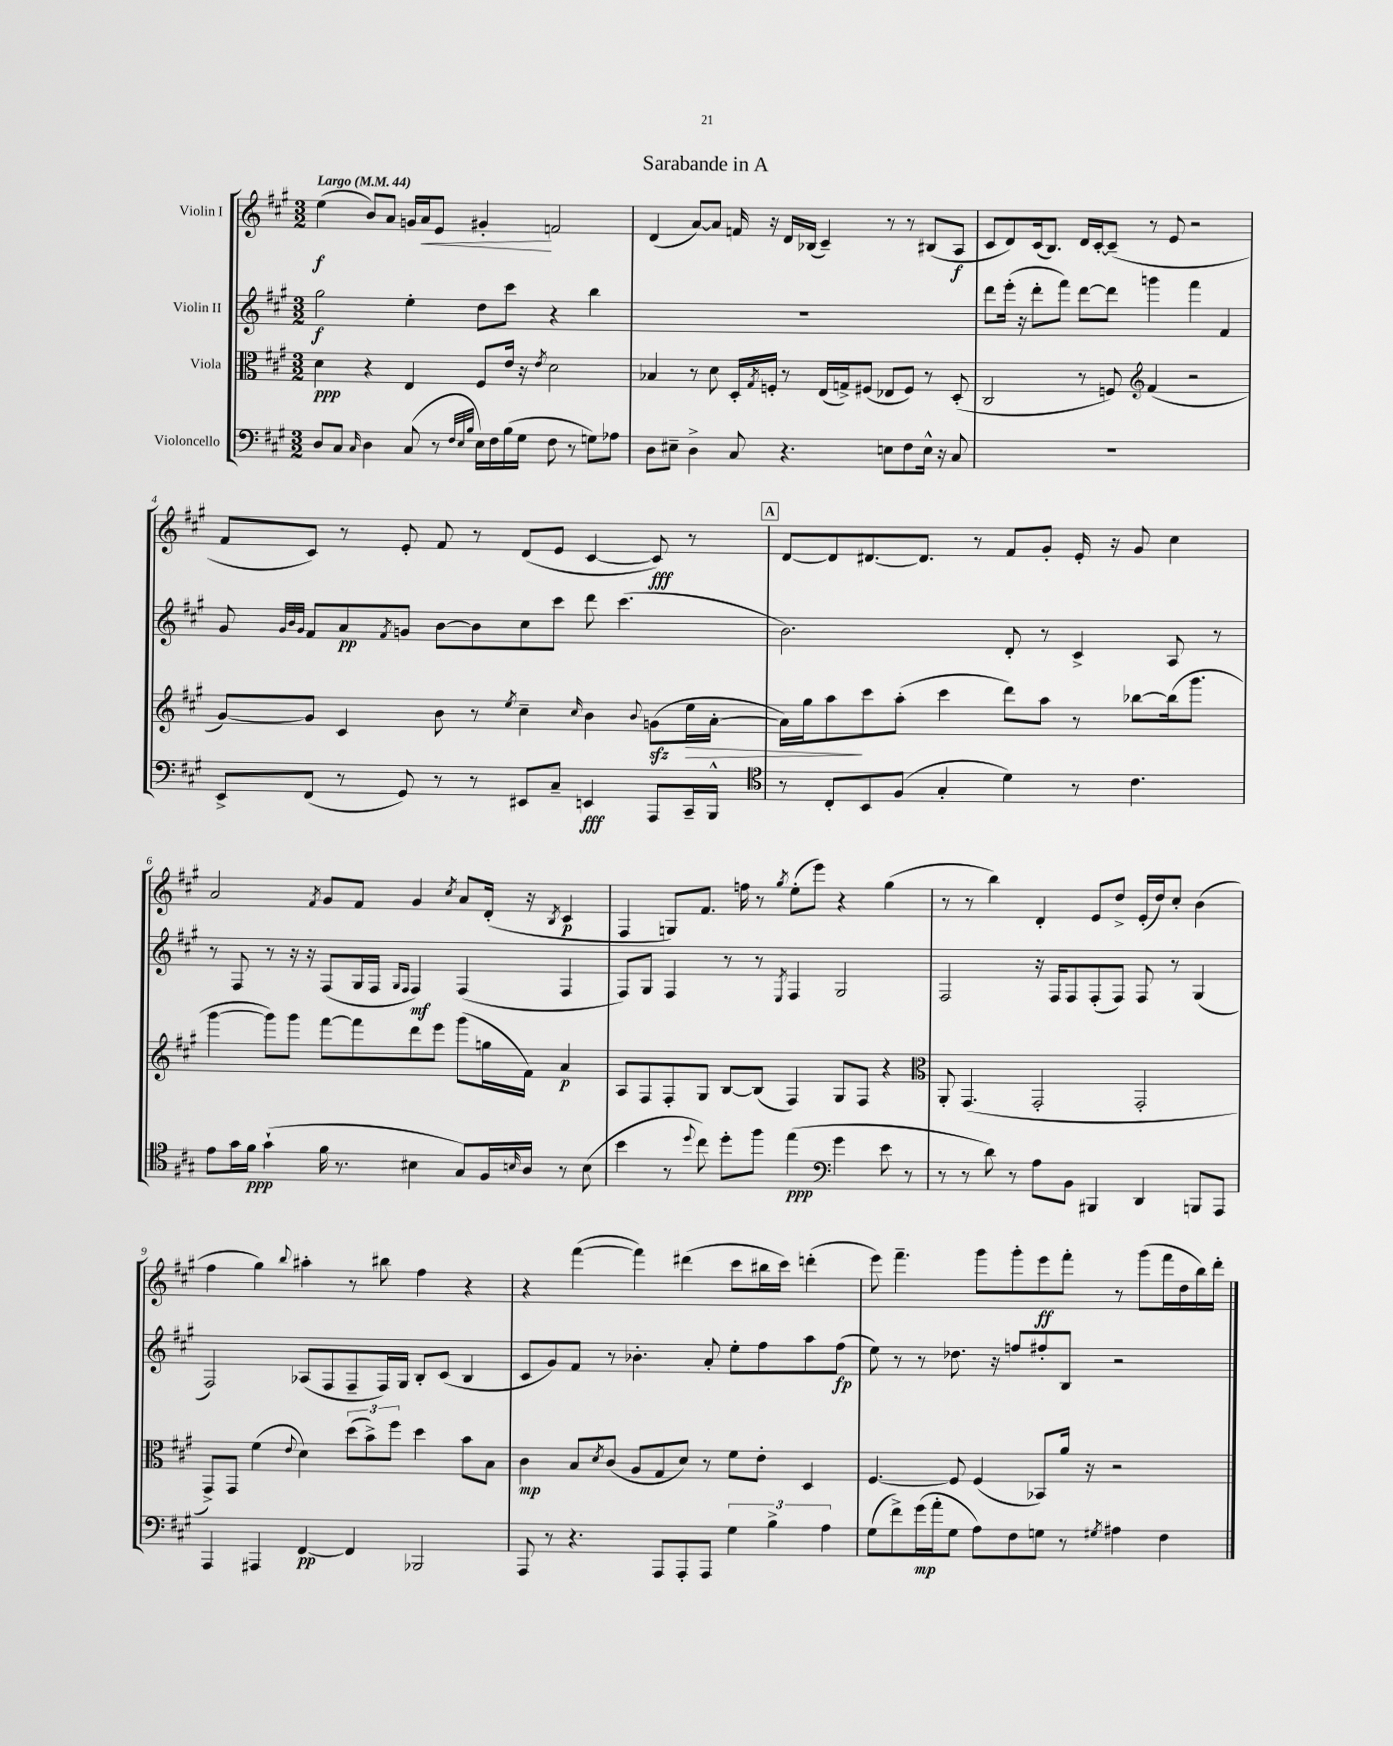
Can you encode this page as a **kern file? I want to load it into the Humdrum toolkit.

**kern	**kern	**kern	**kern
*staff4	*staff3	*staff2	*staff1
*clefF4	*clefC3	*clefG2	*clefG2
*k[f#c#g#]	*k[f#c#g#]	*k[f#c#g#]	*k[f#c#g#]
*M3/2	*M3/2	*M3/2	*M3/2
*MM44	*MM44	*MM44	*MM44
8D	4d	2gg#	(4ee
8C#	.	.	.
16qqC#	.	.	.
4D	4r	.	8b)
.	.	.	8a
(8C#	4E	4ee'	16g
.	.	.	16a
8r	.	.	8e
32qqF#	.	.	.
32qqE	.	.	.
32qqB	.	.	.
16E)	8F#	8dd	4g#'
16F#	.	.	.
(16B	16e	8ccc#	.
16G#	16r	.	.
.	8qe	.	.
8F#	2d	4r	2f
8r	.	.	.
8G)	.	4bb	.
8A-	.	.	.
=	=	=	=
8D	4B-	1.r	(4d
8E#~	.	.	.
4D^	8r	.	[8a)
.	8d	.	8a]
8C#	16D'	.	16f
.	8qG#	.	.
.	16F'	.	16r
4.r	8r	.	16d
.	.	.	(16B-
.	(16E	.	4c#~)
.	16G^)	.	.
.	(8F#	.	.
8E	8E-	.	8r
8F#	8F#)	.	8r
16E^^	8r	.	(8B#
16r	.	.	.
8C#	(8D'	.	8A
=	=	=	=
1.r	2C#	8ddd	8c#
.	.	(16eee'	8d)
.	.	16r	.
.	.	8ddd'	(16c#
.	.	.	8.B)
.	.	8fff#)	.
.	8r	[8ddd	16d
.	.	.	[16c#'
.	8F)	8ddd]	(8c#~]
*	*clefG2	*	*
.	(4f#	4ggg	8r
.	.	.	8e
.	2r	4fff#	2r
.	.	4f#	.
=	=	=	=
8EE^	[8g#)	8g#	8f#
.	.	32qqg#	.
.	.	32qqb	.
.	.	32qqg#	.
(8FF#	8g#]	8f#	8c#)
8r	4c#	8a	8r
.	.	8qf#	.
8GG#)	.	8g	8e'
8r	8b	[8b	8f#
8r	8r	8b]	8r
.	8qee	.	.
8EE#	4cc#~	8cc#	(8d
8C#~	.	8ccc#	8e
.	16qqcc#	.	.
4EE	4b	8ddd	[4c#
.	.	(4.ccc#	.
.	8qqb	.	.
8AAA	(8g	.	8c#])
16CC#~	16ee	.	8r
16BBB^^	[16a'	.	.
=	=	=	=
*clefC4	*	*	*
8r	16a])	2.b)	[8d
.	16gg#	.	.
8C#'	8aa	.	8d]
8BB	8ccc#	.	[8.d#
(8F#	(8aa'	.	.
.	.	.	8.d#]
4G#'	4ccc#	.	.
.	.	.	8r
4d)	8ddd)	8d'	8f#
.	8aa	8r	8g#'
8r	8r	4c#^	16e'
.	.	.	16r
4.c#	[8bb-	.	8g#
.	(16bb-]	8A	4cc#
.	8.ggg#	.	.
.	.	8r	.
=	=	=	=
8e	[4ggg#	8r	2a
16g#	.	8F#	.
16f#	.	.	.
(4g#`	8ggg#])	8r	.
.	8ggg#	16r	.
.	.	16r	.
.	.	.	8qf#
16f#	[8fff#	(8F#	8g#
8.r	.	.	.
.	8fff#]	16G#	8f#
.	.	16F#	.
.	.	16qqG#	.
.	.	16qqF#	.
4B#	8ddd	4F#)	4g#
.	8eee	.	.
.	.	.	8qcc#
8G#)	(8ggg#	(4F#	8a
16F#	16gg	.	(16d'
16qqB	.	.	.
16A	16f#)	.	16r
.	.	.	8qB
8r	4a	4F#	4c#
(8B	.	.	.
=	=	=	=
4b	8A	8F#)	4F#
.	8F#	8G#	.
8r	8F#'	4F#	8G)
8qqdd	.	.	.
8cc#)	8G#	.	8.f#
8dd'	[8B	8r	.
.	.	.	16ff
8ff#	(8B]	8r	8r
.	.	8qE	8qgg#
(4ee	4F#)	4F#	(8ee'
.	.	.	8eee)
*clefF4	*	*	*
4g#	8G#	2G#	4r
.	8F#	.	.
8e	4r	.	(4gg#
8r	.	.	.
=	=	=	=
*	*clefC3	*	*
8r	8AA'	2F#	8r
8r	(4.GG#	.	8r
8d)	.	.	4bb)
8r	.	.	.
8A	2GG#'	16r	4d'
.	.	16F#	.
8BB	.	8F#	.
4BBB#	.	(8F#'	8e
.	.	8F#)	8dd^
4DD	2GG#'	8F#	(16e'
.	.	.	16dd)
.	.	8r	8cc#'
8BBB	.	(4G#	(4b
8AAA	.	.	.
=	=	=	=
4AAA	8GG#^)	2F#)	4ff#
.	8GG#	.	.
4AAA#	(4f#	.	4gg#)
.	8qqe	.	8qqbb
[4FF#	4d)	(8A-	4aa#'
.	.	8F#	.
4FF#]	(12dd	8F#~	8r
.	12b^)	.	.
.	.	16F#)	8bb#
.	12ff#	.	.
.	.	16G#	.
2BBB-	4dd	8B'	4ff#
.	.	(8c#	.
.	8b	4B	4r
.	8B	.	.
=	=	=	=
8AAA	4c#	8c#	4r
8r	.	8g#)	.
4.r	8B	8f#	([4fff#
.	8qd	.	.
.	(8c#	8r	.
.	8A	4.b-'	4fff#])
8AAA	8G#	.	.
8AAA'	8d)	.	(4ddd#
8AAA	8r	8a'	.
6G#	8f#	8ee'	8ccc#
.	8e'	8ff#	16bb#
6B^	.	.	.
.	.	.	16ccc#)
.	4D	8aa	(4ddd'
6A	.	.	.
.	.	(8ff#	.
=	=	=	=
(8G#	[4.F#	8ee)	8eee)
8f#^)	.	8r	4.fff#~
(16g#	.	8r	.
16a'	.	.	.
8G#	8F#]	8.dd-	.
8A)	(4F#	.	8ggg#
.	.	16r	.
8F#	.	8ff	8ggg#'
8G	8BB-)	8ff#'	8eee
8r	16a	8B	8fff#'
.	16r	.	.
8qG#	.	.	.
4A#	2r	2r	8r
.	.	.	(8ggg#
4F#	.	.	16fff#
.	.	.	16dd
.	.	.	16bb)
.	.	.	16ddd'
==	==	==	==
*-	*-	*-	*-
